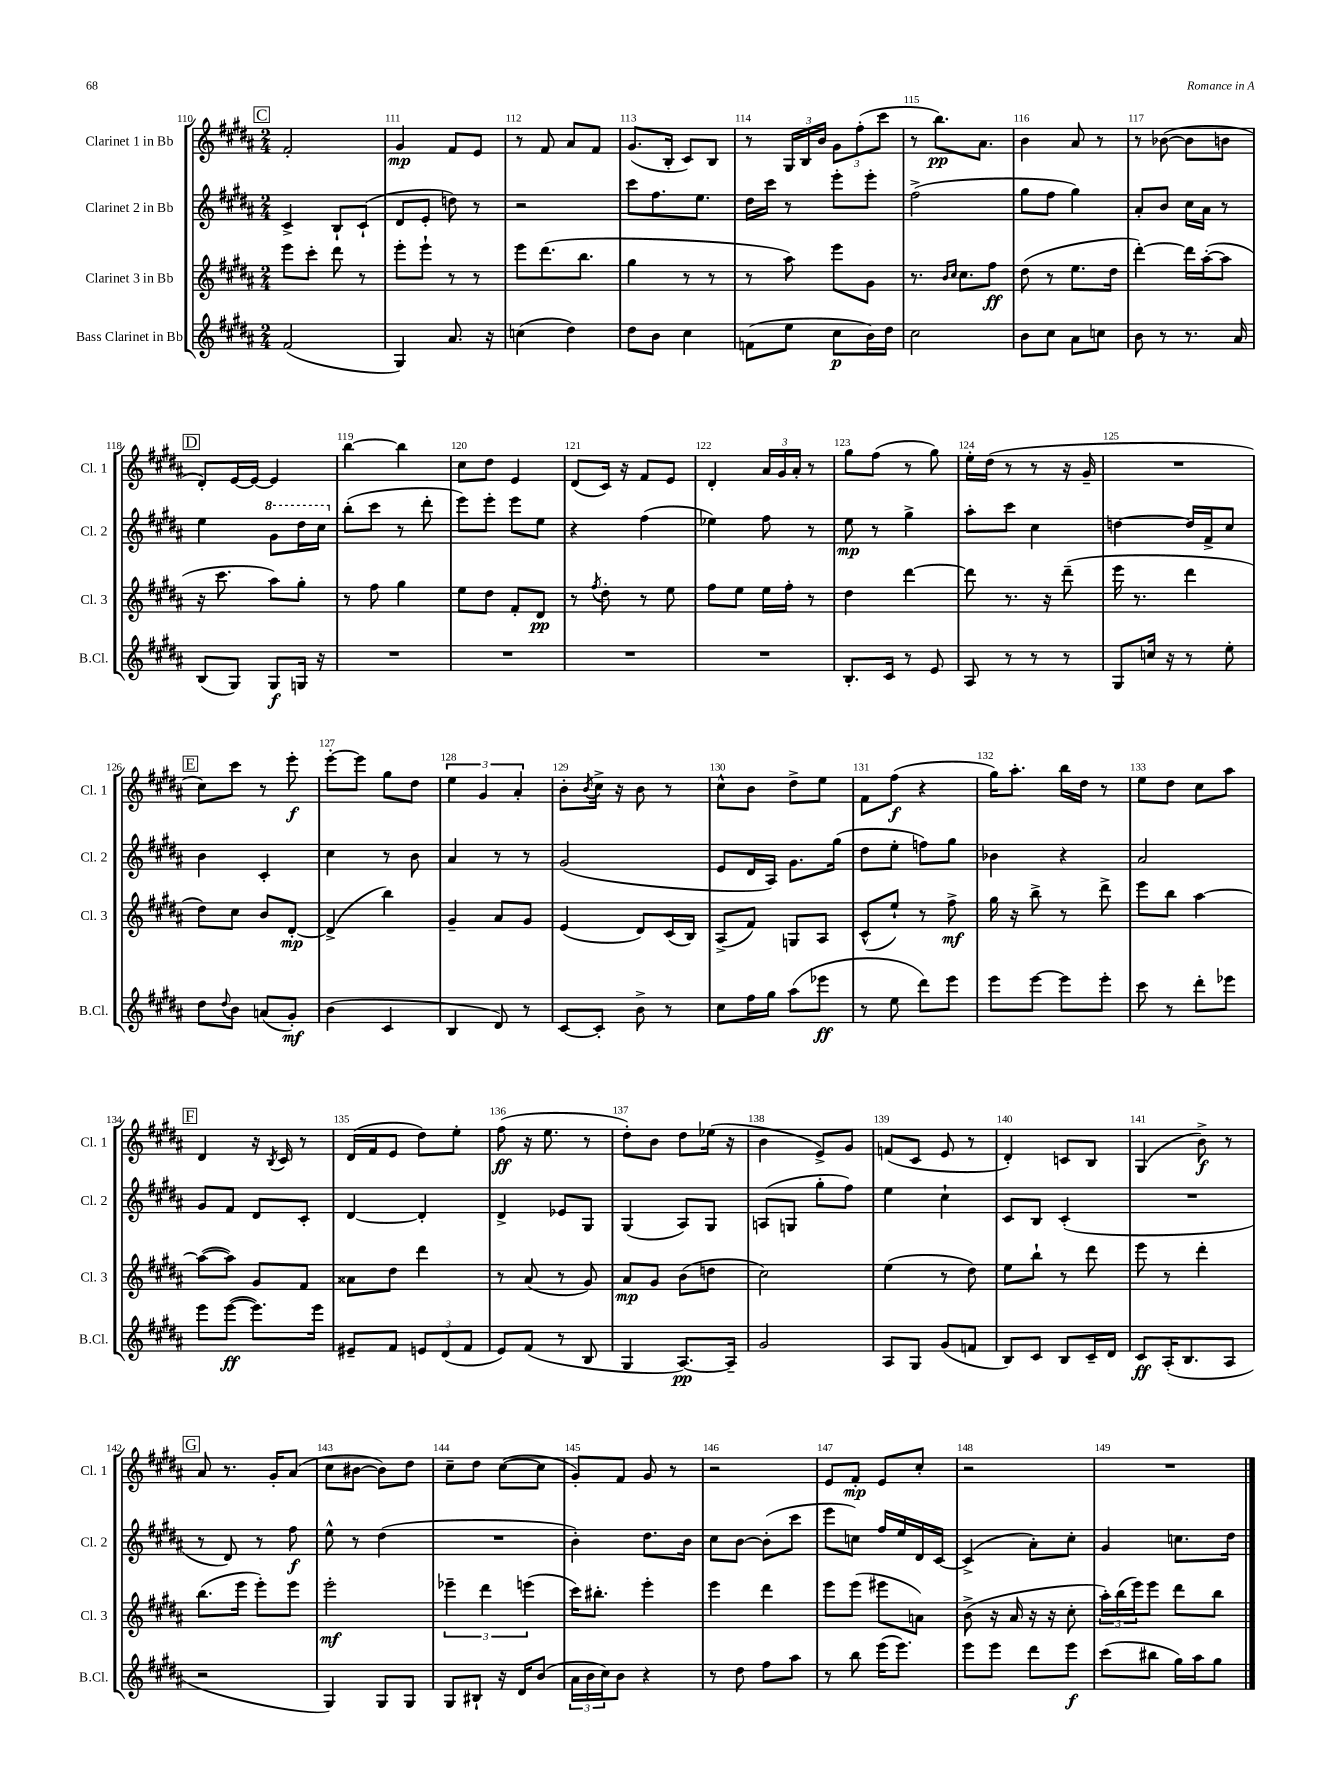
<<
\new StaffGroup <<
\new Staff = "s0" \with { instrumentName = "Clarinet 1 in Bb" shortInstrumentName = "Cl. 1" } {
    \clef treble \key b \major \numericTimeSignature \time 2/4
    \mark \markup { \box "C" } fis'2-. |
    gis'4\mp fis'8 e'8 |
    r8 fis'8 ais'8 fis'8 |
    gis'8.( b16-. cis'8) b8 |
    r8 \tuplet 3/2 { gis16 b16 b'16 } \tuplet 3/2 { gis'8 fis''8-.( cis'''8 } |
    r8 b''8.\pp) ais'8. |
    b'4 ais'8 r8 |
    r8 bes'8~( bes'8 b'8 |
    \mark \markup { \box "D" } dis'8-.) e'16~ e'16~ e'4 |
    b''4~ b''4 |
    cis''8 dis''8 e'4 |
    dis'8( cis'16) r16 fis'8 e'8 |
    dis'4-. \tuplet 3/2 { ais'16 gis'16 ais'16-. } r8 |
    gis''8 fis''8( r8 gis''8) |
    e''16-. dis''16( r8 r8 r16 gis'16-- |
    R2 |
    \mark \markup { \box "E" } cis''8) cis'''8 r8 e'''8-.\f |
    e'''8~-. e'''8 gis''8 dis''8 |
    \tuplet 3/2 { e''4 gis'4 ais'4-. } |
    b'8-. \acciaccatura { b'8 } cis''16-> r16 b'8 r8 |
    cis''8-^ b'8 dis''8-> e''8 |
    fis'8 fis''8\f( r4 |
    gis''16) ais''8.-. b''16 dis''16 r8 |
    e''8 dis''8 cis''8 ais''8 |
    \mark \markup { \box "F" } dis'4 r16 \acciaccatura { b8 } cis'16 r8 |
    dis'16( fis'16 e'8 dis''8) e''8-. |
    fis''8\ff( r16 e''8. r8 |
    dis''8-.) b'8 dis''8 ees''16( r16 |
    b'4 e'8->) gis'8 |
    f'8( cis'8 e'8 r8 |
    dis'4-.) c'8 b8 |
    gis4( b'8->\f) r8 |
    \mark \markup { \box "G" } ais'8 r8. gis'16-. ais'8( |
    cis''8 bis'8~ bis'8) dis''8 |
    cis''8-- dis''8 cis''8~( cis''8 |
    gis'8-.) fis'8 gis'8 r8 |
    r2 |
    e'8 fis'8-.\mp e'8 cis''8-. |
    r2 |
    R2 \bar "|." |
}
\new Staff = "s1" \with { instrumentName = "Clarinet 2 in Bb" shortInstrumentName = "Cl. 2" } {
    \clef treble \key b \major \numericTimeSignature \time 2/4
    \mark \markup { \box "C" } cis'4-> b8-! cis'8-!( |
    dis'8 e'8-. d''8) r8 |
    r2 |
    cis'''8 fis''8. e''8. |
    dis''16 cis'''16 r8 e'''8-. e'''8-. |
    fis''2->( |
    gis''8 fis''8 gis''4) |
    ais'8-. b'8 cis''16 ais'16 r8 |
    \mark \markup { \box "D" } e''4 \ottava #1 gis''8 dis'''16 cis'''16 \ottava #0 |
    b''8-.( cis'''8 r8 dis'''8-. |
    e'''8) e'''8-. e'''8 e''8 |
    r4 fis''4( |
    ees''4) fis''8 r8 |
    e''8\mp r8 gis''4-> |
    ais''8-. cis'''8 cis''4 |
    d''4~ d''16 fis'16-> cis''8 |
    \mark \markup { \box "E" } b'4 cis'4-. |
    cis''4 r8 b'8 |
    ais'4 r8 r8 |
    gis'2( |
    e'8 dis'16 ais16) gis'8. gis''16( |
    dis''8 e''8-. f''8) gis''8 |
    bes'4 r4 |
    ais'2 |
    \mark \markup { \box "F" } gis'8 fis'8 dis'8 cis'8-. |
    dis'4~ dis'4-. |
    dis'4-> ees'8 gis8 |
    gis4( ais8) gis8 |
    a8( g8 gis''8-. fis''8) |
    e''4 cis''4-! |
    cis'8 b8 cis'4-.( |
    R2 |
    \mark \markup { \box "G" } r8 dis'8) r8 fis''8\f |
    e''8-^ r8 dis''4( |
    R2 |
    b'4-.) dis''8. b'16 |
    cis''8 b'8~ b'8-.( cis'''8 |
    e'''8 c''8) fis''16 e''16 dis'16 cis'16~ |
    cis'4->( ais'8-.) cis''8-. |
    gis'4 c''8. dis''16 \bar "|." |
}
\new Staff = "s2" \with { instrumentName = "Clarinet 3 in Bb" shortInstrumentName = "Cl. 3" } {
    \clef treble \key b \major \numericTimeSignature \time 2/4
    \mark \markup { \box "C" } e'''8 cis'''8-. dis'''8 r8 |
    e'''8-. e'''8-! r8 r8 |
    e'''8 dis'''8.( b''8. |
    gis''4 r8 r8 |
    r8 ais''8) e'''8 gis'8 |
    r8. \grace { b'16 cis''16 } cis''8. fis''8\ff |
    dis''8( r8 e''8. dis''16 |
    dis'''4~-.) dis'''16 ais''16~-.( ais''8 |
    \mark \markup { \box "D" } r16 cis'''8. ais''8) gis''8-. |
    r8 fis''8 gis''4 |
    e''8 dis''8 fis'8-. dis'8\pp |
    r8 \acciaccatura { fis''8 } dis''8-. r8 e''8 |
    fis''8 e''8 e''16 fis''16-. r8 |
    dis''4 dis'''4~ |
    dis'''8 r8. r16 dis'''8--( |
    e'''16 r8. dis'''4 |
    \mark \markup { \box "E" } dis''8) cis''8 b'8 dis'8~-.\mp |
    dis'4->( b''4) |
    gis'4-- ais'8 gis'8 |
    e'4( dis'8) cis'16( b16) |
    ais8->( fis'8) g8 ais8 |
    cis'8-^( e''8-!) r8 fis''8->\mf |
    gis''16 r16 b''8-> r8 dis'''8-> |
    e'''8 b''8 ais''4~ |
    \mark \markup { \box "F" } ais''8~( ais''8) gis'8 fis'8 |
    aisis'8 dis''8 dis'''4 |
    r8 ais'8( r8 gis'8) |
    ais'8\mp gis'8 b'8( d''8 |
    cis''2) |
    e''4( r8 dis''8) |
    e''8 b''8-! r8 dis'''8 |
    e'''8 r8 dis'''4-. |
    \mark \markup { \box "G" } b''8.( e'''16 e'''8-.) e'''8 |
    e'''2-.\mf |
    \tuplet 3/2 { ees'''4-- dis'''4 e'''4( } |
    cis'''16) bis''8.-. e'''4-. |
    e'''4 dis'''4 |
    e'''8 e'''8( eis'''8 a'8) |
    b'8->( r16 ais'16 r16 r16 cis''8-. |
    \tuplet 3/2 { ais''16-.) b''16( e'''16) } e'''8 dis'''8 b''8 \bar "|." |
}
\new Staff = "s3" \with { instrumentName = "Bass Clarinet in Bb" shortInstrumentName = "B.Cl." } {
    \clef treble \key b \major \numericTimeSignature \time 2/4
    \mark \markup { \box "C" } fis'2( |
    gis4) ais'8. r16 |
    c''4( dis''4) |
    dis''8 b'8 cis''4 |
    f'8( e''8 cis''8\p b'16) dis''16 |
    cis''2 |
    b'8 cis''8 ais'8 c''8 |
    b'8 r8 r8. ais'16 |
    \mark \markup { \box "D" } b8( gis8) gis8\f g16 r16 |
    R2 |
    R2 |
    R2 |
    R2 |
    b8.-. cis'16 r8 e'8 |
    ais8 r8 r8 r8 |
    gis8 c''16 r16 r8 e''8-. |
    \mark \markup { \box "E" } dis''8 \appoggiatura { dis''8 } b'8 a'8( gis'8-.\mf) |
    b'4( cis'4 |
    b4 dis'8) r8 |
    cis'8~ cis'8-. b'8-> r8 |
    cis''8 fis''16 gis''16 ais''8( ees'''8\ff |
    r8 e''8 dis'''8) e'''8 |
    e'''8 e'''8~ e'''8 e'''8-. |
    cis'''8 r8 dis'''8-. ees'''8 |
    \mark \markup { \box "F" } e'''8 e'''8~\ff( e'''8.) e'''16 |
    eis'8-- fis'8 \tuplet 3/2 { e'8 dis'8( fis'8 } |
    e'8) fis'8( r8 b8 |
    gis4 ais8.~\pp) ais16-- |
    gis'2 |
    ais8 gis8 gis'8( f'8 |
    b8) cis'8 b8 cis'16-- dis'16 |
    cis'8\ff ais16-.( b8. ais8 |
    \mark \markup { \box "G" } r2 |
    gis4) gis8 gis8 |
    gis8 bis8-! r16 dis'16 b'8( |
    \tuplet 3/2 { ais'16 b'16 cis''16) } b'8 r4 |
    r8 dis''8 fis''8 ais''8 |
    r8 b''8 e'''16( e'''8.) |
    e'''8 e'''8 dis'''8 e'''8\f |
    cis'''8( bis''8 gis''16) ais''16 gis''8 \bar "|." |
}
>>
>>
\layout { \context { \Score currentBarNumber = #110 \override BarNumber.break-visibility = ##(#f #t #t) barNumberVisibility = #all-bar-numbers-visible } }
